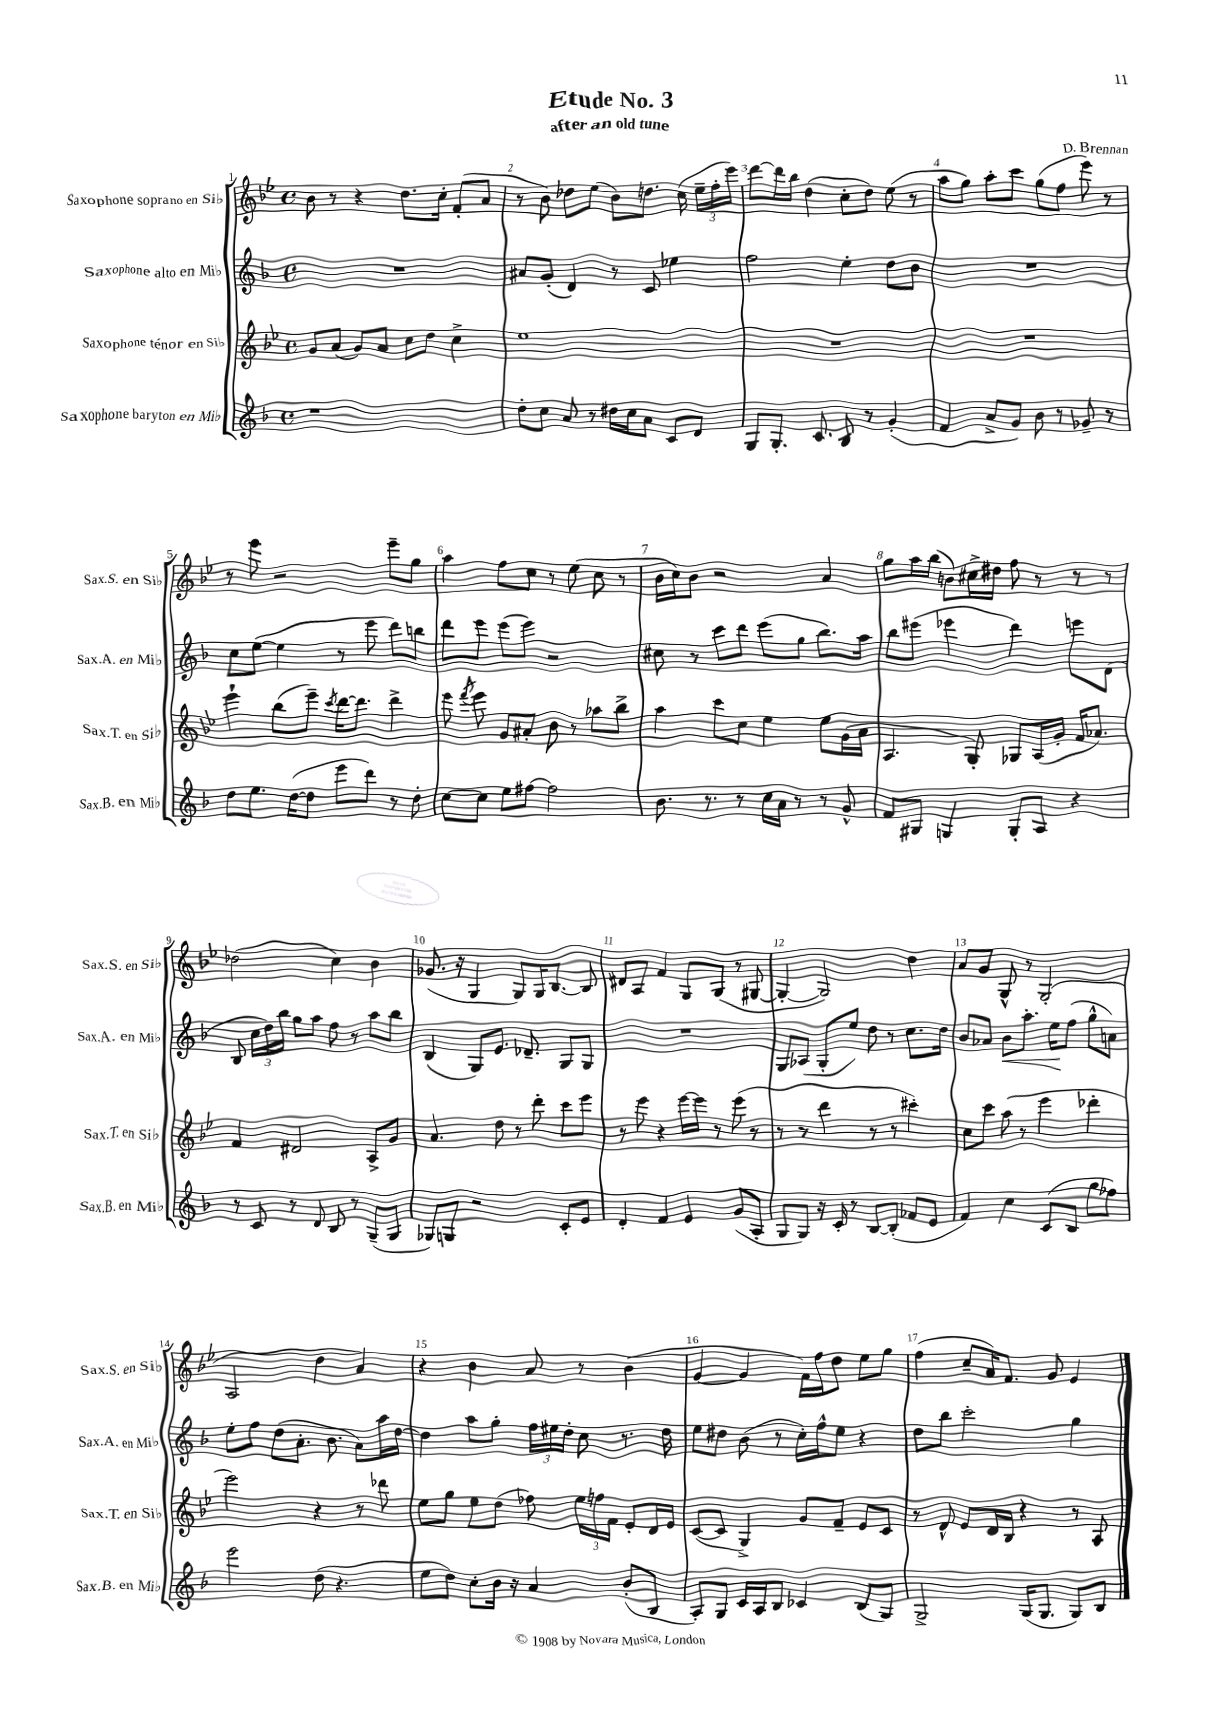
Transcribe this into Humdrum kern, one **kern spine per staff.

**kern	**kern	**kern	**dynam	**kern
*part4	*part3	*part2	*part2	*part1
*staff4	*staff3	*staff2	*staff2	*staff1
*I"Saxophone baryton en Mi♭	*I"Saxophone ténor en Si♭	*I"Saxophone alto en Mi♭	*	*I"Saxophone soprano en Si♭
*I'Sax.B. en Mi♭	*I'Sax.T. en Si♭	*I'Sax.A. en Mi♭	*	*I'Sax.S. en Si♭
*clefG2	*clefG2	*clefG2	*	*clefG2
*k[b-]	*k[b-e-]	*k[b-]	*	*k[b-e-]
*M4/4	*M4/4	*M4/4	*	*M4/4
*met(c)	*met(c)	*met(c)	*	*met(c)
=1	=1	=1	=1	=1
1r	8g/L	1r	.	8b-\
.	(8a/J	.	.	8r
.	8g/L)	.	.	4r
.	8a/J	.	.	.
.	8cc\L	.	.	8.dd\L
.	8dd\J	.	.	.
.	.	.	.	16cc'\Jk
.	4cc^\	.	.	(8f'/L
.	.	.	.	8a/J
=2	=2	=2	=2	=2
8dd'\L	1ee-	8a#X/L	.	8r
8cc\J	.	(8g'/J	.	8b-\)
8a/	.	4d/)	.	8dd-X\L
8r	.	.	.	(8ee-\J
16dd#X\LL	.	8r	.	8b-\L)
16cc\J	.	.	.	.
8a\J	.	8c/	.	8.ddn\J
8c/L	.	4ee-X\	.	.
.	.	.	.	(16cc\
8d/J	.	.	.	24ee-~\LL
.	.	.	.	24ff'\
.	.	.	.	24eee-\JJ)
=3	=3	=3	=3	=3
8G/L	1r	2ff\	.	[8ddd\L
8.G'/J	.	.	.	16ddd\L]
.	.	.	.	16bb-\JJ
.	.	.	.	(4dd\
8.c/	.	.	.	.
8B-/	.	4ee'\	.	8cc'\L
8r	.	.	.	8dd\J)
(4g'/	.	8dd\L	.	(8ee-\
.	.	8b-\J	.	8r
=4	=4	=4	=4	=4
4f/	1r	1r	.	8aa\L
.	.	.	.	8gg\J)
8a^/L	.	.	.	8aa'\L
8g/J)	.	.	.	8ccc\J
8b-\	.	.	.	(8gg\L
8r	.	.	.	8ff\J
8g-X~/	.	.	.	8eee-\)
8r	.	.	.	8r
!!LO:LB:g=z
=5	=5	=5	=5	=5
8dd\L	4eee-`\	8cc\L	.	8r
8.ee\J	.	([8ee\J	.	8eee-\
.	(8bb-\L	4ee\]	.	2r
([16dd\KL	.	.	.	.
8dd\J]	8eee-~\J)	.	.	.
.	8qccc/	.	.	.
8eee\L	[16ddd\KL	8r	.	.
.	8.ddd\J]	.	.	.
8ddd\J)	.	8eee\	.	.
8r	4ddd^\	8ddd\L)	.	8eee-~\L
8dd'\	.	8bbn\J	.	8gg\J
=6	=6	=6	=6	=6
[8cc\L	8eee-\	8ddd\L	.	4aa\
.	8qfff/	.	.	.
8cc\J]	8eee-\	8eee\J	.	.
8ee\L	8g/L	(8eee\L	.	8ff\L
[8ff#X\J	8a#X'/J	8eee\J)	.	8cc\J
2ff#\]	8b-\	2r	.	8r
.	8r	.	.	(8ee-\
.	8aa-X\L	.	.	8cc\
.	8bb-^\J	.	.	8r
=7	=7	=7	=7	=7
8.b-\	4aa\	8cc#X\	.	16b-\LL
.	.	.	.	16cc\J)
.	.	8r	.	8b-\J
8.r	.	.	.	.
.	8ccc\L	8ccc\L	.	2r
8r	8cc\J	8ddd\J	.	.
16cc\LL	4ee-\	(8eee\L	.	.
16a\JJ	.	.	.	.
8r	.	8gg\J	.	.
8r	8ee-\L	8.bb-\L)	.	4a/
8g^^/	(16g\L	.	.	.
.	16a\JJ	16aa\Jk	.	.
=8	=8	=8	=8	=8
8f/L	4.A/	8bb-\L	.	8gg\L
8G#X/J	.	(8eee#X\J	.	16aa\L
.	.	.	.	(16bb-\JJ
4Gn/	.	4eee-X\	.	8bn\L)
.	8G'/)	.	.	16cc#X^\L
.	.	.	.	16dd#X\JJ
8G'/L	8G-X/L	4ddd\)	.	8ff\
8A/J	(16A/L	.	.	8r
.	16g'/JJ	.	.	.
4r	16f/KL	8eeen\L	.	8r
.	8.a-X/J)	.	.	.
.	.	(8d\J	.	8r
!!LO:LB:g=z
=9	=9	=9	=9	=9
8r	4f/	8B-/	.	(2dd-X\
8c/	.	24cc\LL	.	.
.	.	24dd\)	.	.
.	.	24bb-\JJ	.	.
8r	2d#X/	8gg\L	.	.
8d/	.	8aa\J	.	.
8B-/	.	8ff\	.	4cc\)
8r	.	8r	.	.
(8G~/L	8A^/L	8aa\L	.	4b-\
8G/J	8g/J	8bb-\J	.	.
=10	=10	=10	=10	=10
8G-X/L)	4.a/	(4B-/	.	(8.g-X/
8Gn/J	.	.	.	.
.	.	.	.	16r
2r	.	8G/L)	.	4G/
.	8dd\	8.e/J	.	.
.	8r	.	.	8G/L)
.	.	8.d-X~/	.	.
.	8ddd'\	.	.	16G/K
.	.	.	.	[8.B-/J
8c'/L	8ccc\L	8G/L	.	.
8e/J	8eee-\J	8G/J	.	8B-/]
=11	=11	=11	=11	=11
4d'/	8r	1r	.	8d#X/L
.	8eee-\	.	.	8A/J
4f/	4r	.	.	4f/
4e/	[16eee-\LL	.	.	8G/L
.	16eee-\JJ]	.	.	.
.	8r	.	.	(8G/J
(8g/L	(8eee-\	.	.	8r
8A'/J	8r	.	.	[8G#X/
=12	=12	=12	=12	=12
8G/L	8r	8G/L	.	4G#'/_
8G/J)	8r	(8A-X/J	.	.
16r	4ddd\	8G'/L	.	2G#/])
16c'/	.	.	.	.
8r	.	8ee/J)	.	.
[8B-/L	8r	8dd\	.	.
(8B-'/J]	8r	8r	.	.
8f-X/L	4ccc#X'\)	8.cc\L	.	4dd\
8e/J	.	.	.	.
.	.	16dd\Jk	.	.
=13	=13	=13	=13	=13
4f/)	8cc\L	8b-/L	.	8a/L
.	8ccc\J	8a-X/J	.	8g/J
!	!	!	!LO:HP:b	!
4cc\	(8aa\	8b-\L	<	8G^^/
.	8r	8.aa'\J	.	8r
(8c/L	4eee-\	.	.	(2G'/
.	.	16ee\KL	.	.
8B-/J	.	(8ff\J	[	.
8gg\L	4ddd-X'\	8gg^^\L	.	.
8ff-X\J)	.	8an\J)	.	.
!!LO:LB:g=z
=14	=14	=14	=14	=14
2eee\	2eee-\)	8ee'\L	.	2A/
.	.	8ff\J	.	.
.	.	(8dd\L	.	.
.	.	8.a'\J	.	.
(8dd\	4r	.	.	4dd\
.	.	8.b-\	.	.
4.r	.	.	.	.
.	8r	8a\L)	.	4a/)
.	8ddd-X\	16aa\L	.	.
.	.	[16dd\JJ	.	.
=15	=15	=15	=15	=15
8ee\L	8ee-\L	4dd\]	.	4r
8dd\J)	8gg\J	.	.	.
8cc'\L	8ee-\L	8aa\L	.	4b-\
16b-\Jk	(8dd\J	8gg'\J	.	.
16r	.	.	.	.
4a/	8ff-X\)	24ff\LL	.	8a/
.	.	24ee#X\	.	.
.	.	24dd'\JJ	.	.
.	24ee-\LL	8cc\	.	8r
.	24ffn\	.	.	.
.	24f\JJ	.	.	.
(8b-'/L	8e-'/L	8.r	.	(4b-\
8B-/J	16d/L	.	.	.
.	16e-/JJ	16dd\	.	.
=16	=16	=16	=16	=16
8A'/L)	([8c/L	8ee\L	.	[4g/
8G/J	8c/J]	8dd#X\J	.	.
16c/LL	4G^/)	(8b-\	.	4g/]
16A/J	.	.	.	.
8B-/J	.	8r	.	.
4c-X/	8g/L	16cc'\LL)	.	16f\LL)
.	.	16ff^^\J	.	16ff\J
.	8f~/J	8ee\J	.	8dd\J
(8B-/L	8e-/L	4r	.	8ee-\L
8G/J)	8c/J	.	.	8gg\J
=17	=17	=17	=17	=17
2G^/	8r	8dd\L	.	(4ff\
.	8d^^/	8bb-\J	.	.
.	8e-/L	2ccc'\	.	8cc~/L
.	16d/L	.	.	16a/K)
.	16B-/JJ	.	.	8.f/J
(16G/KL	4r	.	.	.
8.G/J	.	.	.	.
.	.	.	.	8g/
8G/L)	8r	4gg\	.	4e-/
8B-/J	8A/	.	.	.
==	==	==	==	==
*-	*-	*-	*-	*-
